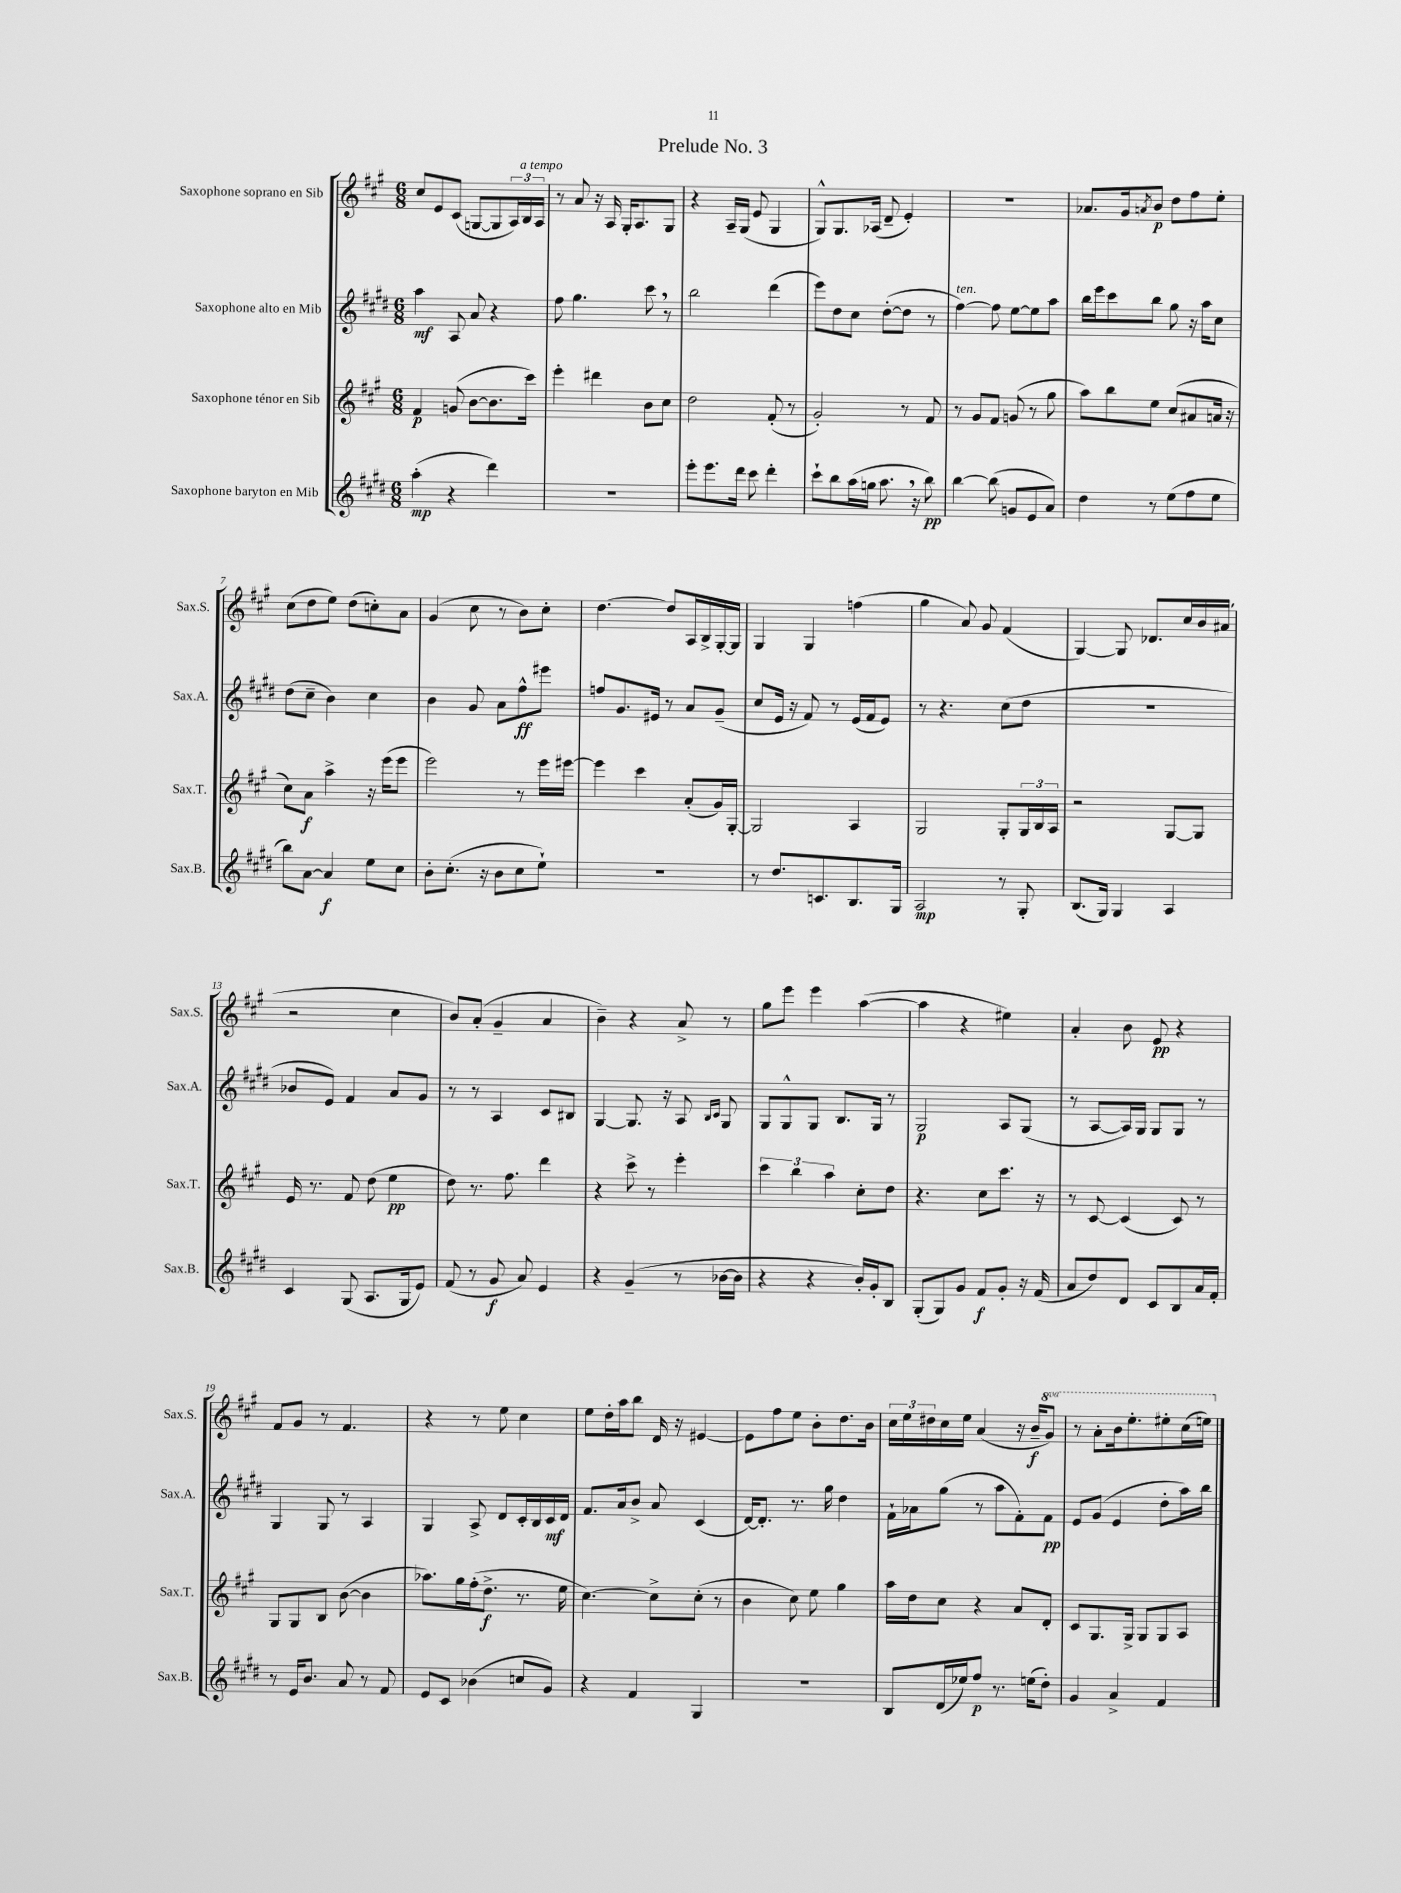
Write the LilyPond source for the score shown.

\header { title = "Prelude No. 3" }
<<
\new StaffGroup <<
\new Staff = "s0" \with { instrumentName = "Saxophone soprano en Sib" shortInstrumentName = "Sax.S." } {
    \clef treble \key a \major \numericTimeSignature \time 6/8 \set Staff.ottavationMarkups = #ottavation-simple-ordinals
    cis''8 e'8 cis'8( g8~ g8 \tuplet 3/2 { a16) b16^\markup { \italic "a tempo" } a16 } |
    r8 a'8 r16 a16 gis16-. a8. gis8 |
    r4 a16-- gis16( e'8 gis4 |
    gis8-^) gis8. aes16( d'8-- e'4-.) |
    R2. |
    aes'8. gis'16 \acciaccatura { a'8 } b'8\p d''8 fis''8 e''8-. |
    cis''8( d''8 e''8) d''8( c''8-.) a'8 |
    gis'4( cis''8 r8 b'8) cis''8-. |
    d''4.~ d''8 a16 b16-> gis16~-. gis16 |
    gis4 gis4 f''4( |
    gis''4 a'8) gis'8 fis'4( |
    gis4~) gis8 des'8. cis''16 b'16 ais'16( |
    r2 cis''4 |
    b'8) a'8-.( gis'4-- a'4 |
    b'4--) r4 a'8-> r8 |
    gis''8 e'''8 e'''4 a''4~( |
    a''4 r4 eis''4) |
    a'4-. b'8 e'8\pp r4 |
    fis'8 gis'8 r8 fis'4. |
    r4 r8 e''8 cis''4 |
    e''8 d''16-. a''16 b''8 d'16 r16 eis'4~ |
    eis'8 fis''8 e''8 b'8-. d''8. b'16 |
    \tuplet 3/2 { cis''16 e''16 dis''16 } cis''16 e''16 a'4( r16 b'16--\f \ottava #1 gis''8) |
    r8 a''8-. b''16 e'''8.-. eis'''8-. cis'''16( e'''16) \ottava #0 \bar "|." |
}
\new Staff = "s1" \with { instrumentName = "Saxophone alto en Mib" shortInstrumentName = "Sax.A." } {
    \clef treble \key e \major \numericTimeSignature \time 6/8
    a''4\mf a8 a'8 r4 |
    fis''8 gis''4. cis'''8 \breathe r8 |
    b''2 dis'''4( |
    e'''8) dis''8 cis''8 dis''8~-.( dis''8 r8 |
    fis''4~^\markup { \italic "ten." }) fis''8 e''8~ e''8 a''8 |
    b''16 e'''16 cis'''8 b''8 gis''8 r16 a''16 cis''8 |
    dis''8( cis''8-- b'4) cis''4 |
    b'4 gis'8 a'8 fis''8-^\ff eis'''8 |
    f''8 gis'8. eis'16 r8 a'8 gis'8--( |
    cis''8 e'16 r16 fis'8) r8 e'16( fis'16 e'8) |
    r8 r4. cis''8( dis''8 |
    R2. |
    bes'8 e'8) fis'4 a'8 gis'8 |
    r8 r8 a4 cis'8 bis8 |
    gis4~ gis8. r16 a8 \grace { b16 cis'16 } gis8 |
    gis8 gis8-^ gis8 b8. gis16 r8 |
    gis2\p a8 gis8( |
    r8 a8~ a16) gis16 gis8 gis8 r8 |
    gis4 gis8 r8 a4 |
    gis4 a8-> dis'8 cis'16-. b16 cis'16\mf dis'16 |
    fis'8. a'16 b'8-> a'8 cis'4( |
    dis'16~) dis'8.-. r8. gis''16 dis''4 |
    fis'16-! aes'16 gis''8( r8 a''8 fis'8-.) fis'8\pp |
    e'8 gis'8( e'4 dis''8-. a''16) b''16 \bar "|." |
}
\new Staff = "s2" \with { instrumentName = "Saxophone ténor en Sib" shortInstrumentName = "Sax.T." } {
    \clef treble \key a \major \numericTimeSignature \time 6/8
    fis'4\p g'8( b'8~ b'8. cis'''16) |
    e'''4-. dis'''4 b'8 cis''8 |
    d''2 fis'8-.( r8 |
    gis'2-.) r8 fis'8 |
    r8 gis'8 fis'8 g'8( r8 gis''8 |
    a''8) b''8 e''8 cis''8( ais'8 a'16 r16 |
    cis''8) a'8\f a''4-> r16 e'''16( e'''8 |
    e'''2) r8 e'''16 eis'''16~ |
    eis'''4 cis'''4 a'8-.( gis'16) gis16~-. |
    gis2 a4 |
    gis2 gis8-. \tuplet 3/2 { gis16 b16 a16 } |
    r2 gis8~ gis8 |
    e'16 r8. fis'8 d''8( e''4\pp |
    d''8) r8. fis''8. d'''4 |
    r4 cis'''8-> r8 e'''4-. |
    \tuplet 3/2 { cis'''4 b''4 a''4 } cis''8-. d''8 |
    r4. cis''8 cis'''8. r16 |
    r8 cis'8~ cis'4( cis'8) r8 |
    gis8 gis8 b8 b'8~( b'4 |
    aes''8.) gis''16 fis''16-.( d''8.->\f r8. e''16 |
    cis''4.~) cis''8-> cis''8-.( r8 |
    b'4 cis''8) e''8 gis''4 |
    a''16 d''16 cis''8 r4 a'8 d'8-. |
    cis'8 gis8. gis16-> gis8 gis8 a8 \bar "|." |
}
\new Staff = "s3" \with { instrumentName = "Saxophone baryton en Mib" shortInstrumentName = "Sax.B." } {
    \clef treble \key e \major \numericTimeSignature \time 6/8
    a''4-.\mp( r4 dis'''4) |
    r2. |
    e'''8-. e'''8. dis'''16 cis'''8 dis'''4-. |
    cis'''8-! b''8 a''16( g''16 a''8. \breathe r16 b''8\pp) |
    b''4~ b''8( g'8 e'8 a'8) |
    dis''4 r8 e''8( fis''8 e''8 |
    b''8) a'8~ a'4\f e''8 cis''8 |
    b'8-. cis''8.-.( r16 b'8 cis''8 e''8-!) |
    R2. |
    r8 dis''8. c'8. b8. gis16 |
    a2\mp r8 gis8-. |
    b8.( gis16) gis4 a4 |
    cis'4 gis8( a8. gis16 e'8) |
    fis'8( r8 gis'8\f a'8) e'4 |
    r4 gis'4--( r8 bes'16~ bes'16 |
    r4 r4 b'16-.) gis'16-. b8 |
    gis8-.( gis8) gis'8 fis'8\f gis'8-. r16 fis'16( |
    a'8 dis''8) dis'8 cis'8 b8 a'16 fis'16-. |
    r8 e'16 b'8. a'8 r8 fis'8 |
    e'8 cis'8 bes'4( c''8 gis'8) |
    r4 fis'4 gis4 |
    r2. |
    b8 dis'16( ees''16) fis''8\p r8. e''16( dis''8-.) |
    gis'4 a'4-> fis'4 \bar "|." |
}
>>
>>
